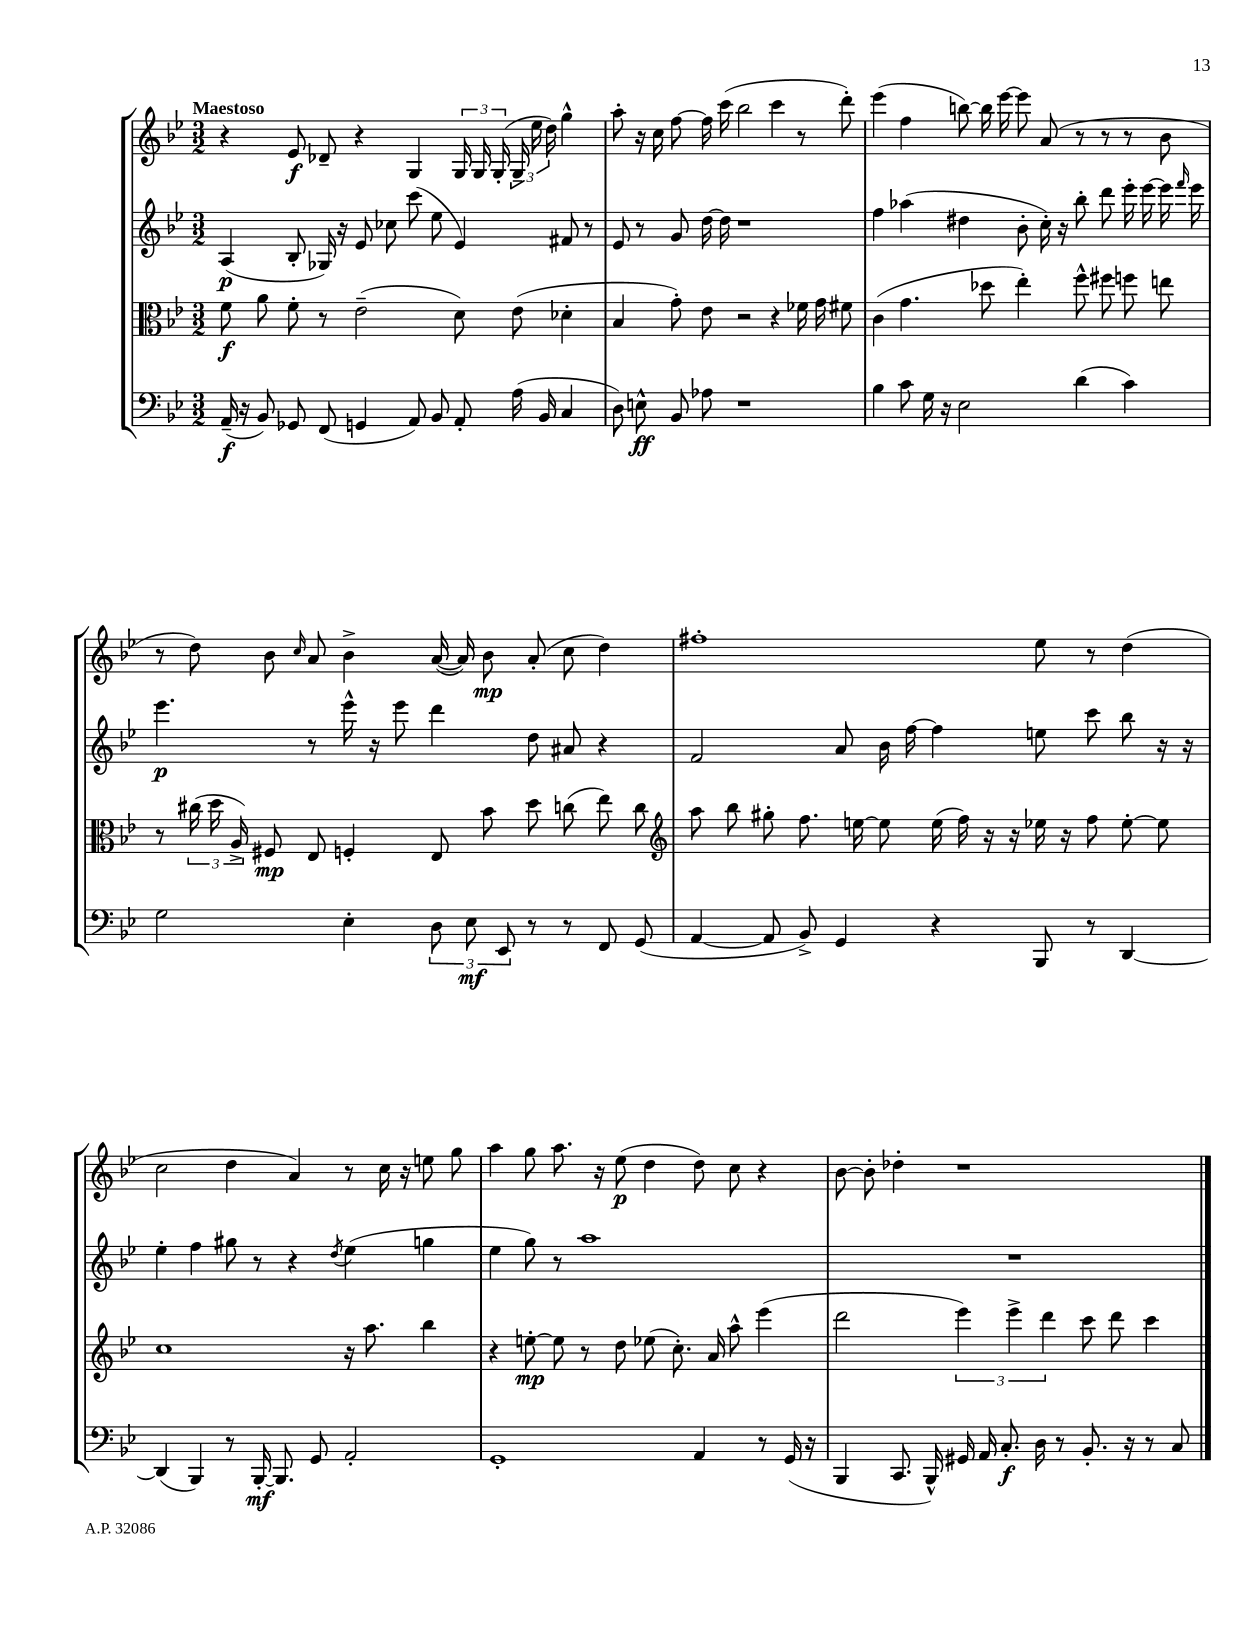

**kern	**dynam	**kern	**dynam	**kern	**dynam	**kern	**dynam
*part4	*part4	*part3	*part3	*part2	*part2	*part1	*part1
*staff4	*staff4	*staff3	*staff3	*staff2	*staff2	*staff1	*staff1
*clefF4	*	*clefC3	*	*clefG2	*	*clefG2	*
*k[b-e-]	*	*k[b-e-]	*	*k[b-e-]	*	*k[b-e-]	*
*M3/2	*	*M3/2	*	*M3/2	*	*M3/2	*
=1	=1	=1	=1	=1	=1	=1	=1
!	!	!	!	!	!	!LO:TX:a:B:t=Maestoso	!
(16AA~/	f	8f\	f	(4A/	p	4r	.
16r	.	.	.	.	.	.	.
8BB-/)	.	8a\	.	.	.	.	.
8GG-X/	.	8f'\	.	8B-'/	.	8e-/	f
(8FF/	.	8r	.	16G-X/)	.	8d-X~/	.
.	.	.	.	16r	.	.	.
4GGn/	.	(2e-~\	.	8e-/	.	4r	.
.	.	.	.	8cc-X\	.	.	.
8AA/)	.	.	.	(8ccc\	.	4G/	.
8BB-/	.	.	.	8ee-\	.	.	.
8AA'/	.	8d\)	.	4e-/)	.	24G/	.
.	.	.	.	.	.	24G/	.
.	.	.	.	.	.	(24G'/	.
(16A\	.	(8e-\	.	.	.	24G~/	.
.	.	.	.	.	.	24ee-\	.
16BB-/	.	.	.	.	.	.	.
.	.	.	.	.	.	24dd\)	.
4C/	.	4d-X'\	.	8f#X/	.	4gg^^\	.
.	.	.	.	8r	.	.	.
=2	=2	=2	=2	=2	=2	=2	=2
8D\)	.	4B-/	.	8e-/	.	8aa'\	.
8En^^\	ff	.	.	8r	.	16r	.
.	.	.	.	.	.	16cc\	.
8BB-/	.	8g'\)	.	8g/	.	[8ff\	.
8A-X\	.	8e-\	.	[16dd\	.	16ff\]	.
.	.	.	.	16dd\]	.	(16ccc\	.
1r	.	2r	.	1r	.	2bb-\	.
.	.	4r	.	.	.	4ccc\	.
.	.	16f-X\	.	.	.	8r	.
.	.	16g\	.	.	.	.	.
.	.	8f#X\	.	.	.	8ddd'\)	.
=3	=3	=3	=3	=3	=3	=3	=3
4B-\	.	(4c\	.	4ff\	.	(4eee-\	.
8c\	.	4.g\	.	(4aa-X\	.	4ff\	.
16G\	.	.	.	.	.	.	.
16r	.	.	.	.	.	.	.
2E-\	.	.	.	4dd#X\	.	[8bbn\)	.
.	.	8dd-X\	.	.	.	16bb\]	.
.	.	.	.	.	.	[16eee-\	.
.	.	4ee-'\)	.	8b-'\	.	8eee-\]	.
.	.	.	.	16cc'\)	.	(8a/	.
.	.	.	.	16r	.	.	.
(4d\	.	8ff^^\	.	8bb-'\	.	8r	.
.	.	8ff#X\	.	8ddd\	.	8r	.
4c\)	.	8ffn\	.	16eee-'\	.	8r	.
.	.	.	.	[16eee-\	.	.	.
.	.	8een\	.	16eee-\]	.	8b-\	.
.	.	.	.	16qqfff/	.	.	.
.	.	.	.	16eee-\	.	.	.
!!LO:LB:g=z
=4	=4	=4	=4	=4	=4	=4	=4
2G\	.	8r	.	4.eee-\	p	8r	.
.	.	(24cc#X\	.	.	.	8dd\)	.
.	.	24dd\	.	.	.	.	.
.	.	24A^/)	.	.	.	.	.
.	.	8F#X/	mp	.	.	8b-\	.
.	.	.	.	.	.	16qqcc/	.
.	.	8E-/	.	8r	.	8a/	.
4E-'\	.	4Fn'/	.	16eee-^^\	.	4b-^\	.
.	.	.	.	16r	.	.	.
.	.	.	.	8eee-\	.	.	.
12D\	.	8E-/	.	4ddd\	.	([16a/	.
.	.	.	.	.	.	16a/])	.
12E-\	mf	.	.	.	.	.	.
.	.	8b-\	.	.	.	8b-\	mp
12EE-/	.	.	.	.	.	.	.
8r	.	8dd\	.	8dd\	.	(8a'/	.
8r	.	(8ccn\	.	8a#X/	.	8cc\	.
8FF/	.	8ee-\)	.	4r	.	4dd\)	.
(8GG/	.	8cc\	.	.	.	.	.
=5	=5	=5	=5	=5	=5	=5	=5
*	*	*clefG2	*	*	*	*	*
[4AA/	.	8aa\	.	2f/	.	1ff#X'	.
.	.	8bb-\	.	.	.	.	.
8AA/]	.	8gg#X'\	.	.	.	.	.
8BB-^/)	.	8.ff\	.	.	.	.	.
4GG/	.	.	.	8a/	.	.	.
.	.	[16een\	.	.	.	.	.
.	.	8ee\]	.	16b-\	.	.	.
.	.	.	.	[16ff\	.	.	.
4r	.	(16ee\	.	4ff\]	.	.	.
.	.	16ff\)	.	.	.	.	.
.	.	16r	.	.	.	.	.
.	.	16r	.	.	.	.	.
8BBB-/	.	16ee-X\	.	8een\	.	8ee-\	.
.	.	16r	.	.	.	.	.
8r	.	8ff\	.	8ccc\	.	8r	.
[4DD/	.	[8ee-'\	.	8bb-\	.	(4dd\	.
.	.	8ee-\]	.	16r	.	.	.
.	.	.	.	16r	.	.	.
!!LO:LB:g=z
=6	=6	=6	=6	=6	=6	=6	=6
(4DD/]	.	1cc	.	4ee-'\	.	2cc\	.
4BBB-/)	.	.	.	4ff\	.	.	.
8r	.	.	.	8gg#X\	.	4dd\	.
[16BBB-'/	mf	.	.	8r	.	.	.
8.BBB-/]	.	.	.	.	.	.	.
.	.	.	.	4r	.	4a/)	.
8GG/	.	.	.	.	.	.	.
.	.	.	.	8qdd/	.	.	.
2AA'/	.	16r	.	(4ee-\	.	8r	.
.	.	8.aa\	.	.	.	.	.
.	.	.	.	.	.	16cc\	.
.	.	.	.	.	.	16r	.
.	.	4bb-\	.	4ggn\	.	8een\	.
.	.	.	.	.	.	8gg\	.
=7	=7	=7	=7	=7	=7	=7	=7
1GG'	.	4r	.	4ee-\	.	4aa\	.
.	.	[8een'\	mp	8gg\)	.	8gg\	.
.	.	8ee\]	.	8r	.	8.aa\	.
.	.	8r	.	1aa	.	.	.
.	.	.	.	.	.	16r	.
.	.	8dd\	.	.	.	(8ee-\	p
.	.	(8ee-X\	.	.	.	4dd\	.
.	.	8.cc'\)	.	.	.	.	.
4AA/	.	.	.	.	.	8dd\)	.
.	.	16a/	.	.	.	.	.
.	.	8aa^^\	.	.	.	8cc\	.
8r	.	(4eee-\	.	.	.	4r	.
(16GG/	.	.	.	.	.	.	.
16r	.	.	.	.	.	.	.
=8	=8	=8	=8	=8	=8	=8	=8
4BBB-/	.	2ddd\	.	1.r	.	[8b-\	.
.	.	.	.	.	.	8b-'\]	.
8.CC/	.	.	.	.	.	4dd-X'\	.
16BBB-^^/)	.	.	.	.	.	.	.
16GG#X/	.	6eee-\)	.	.	.	1r	.
16AA/	.	.	.	.	.	.	.
8.C'/	f	.	.	.	.	.	.
.	.	6eee-^\	.	.	.	.	.
16D\	.	.	.	.	.	.	.
.	.	6ddd\	.	.	.	.	.
8r	.	.	.	.	.	.	.
8.BB-'/	.	8ccc\	.	.	.	.	.
.	.	8ddd\	.	.	.	.	.
16r	.	.	.	.	.	.	.
8r	.	4ccc\	.	.	.	.	.
8C/	.	.	.	.	.	.	.
==	==	==	==	==	==	==	==
*-	*-	*-	*-	*-	*-	*-	*-
